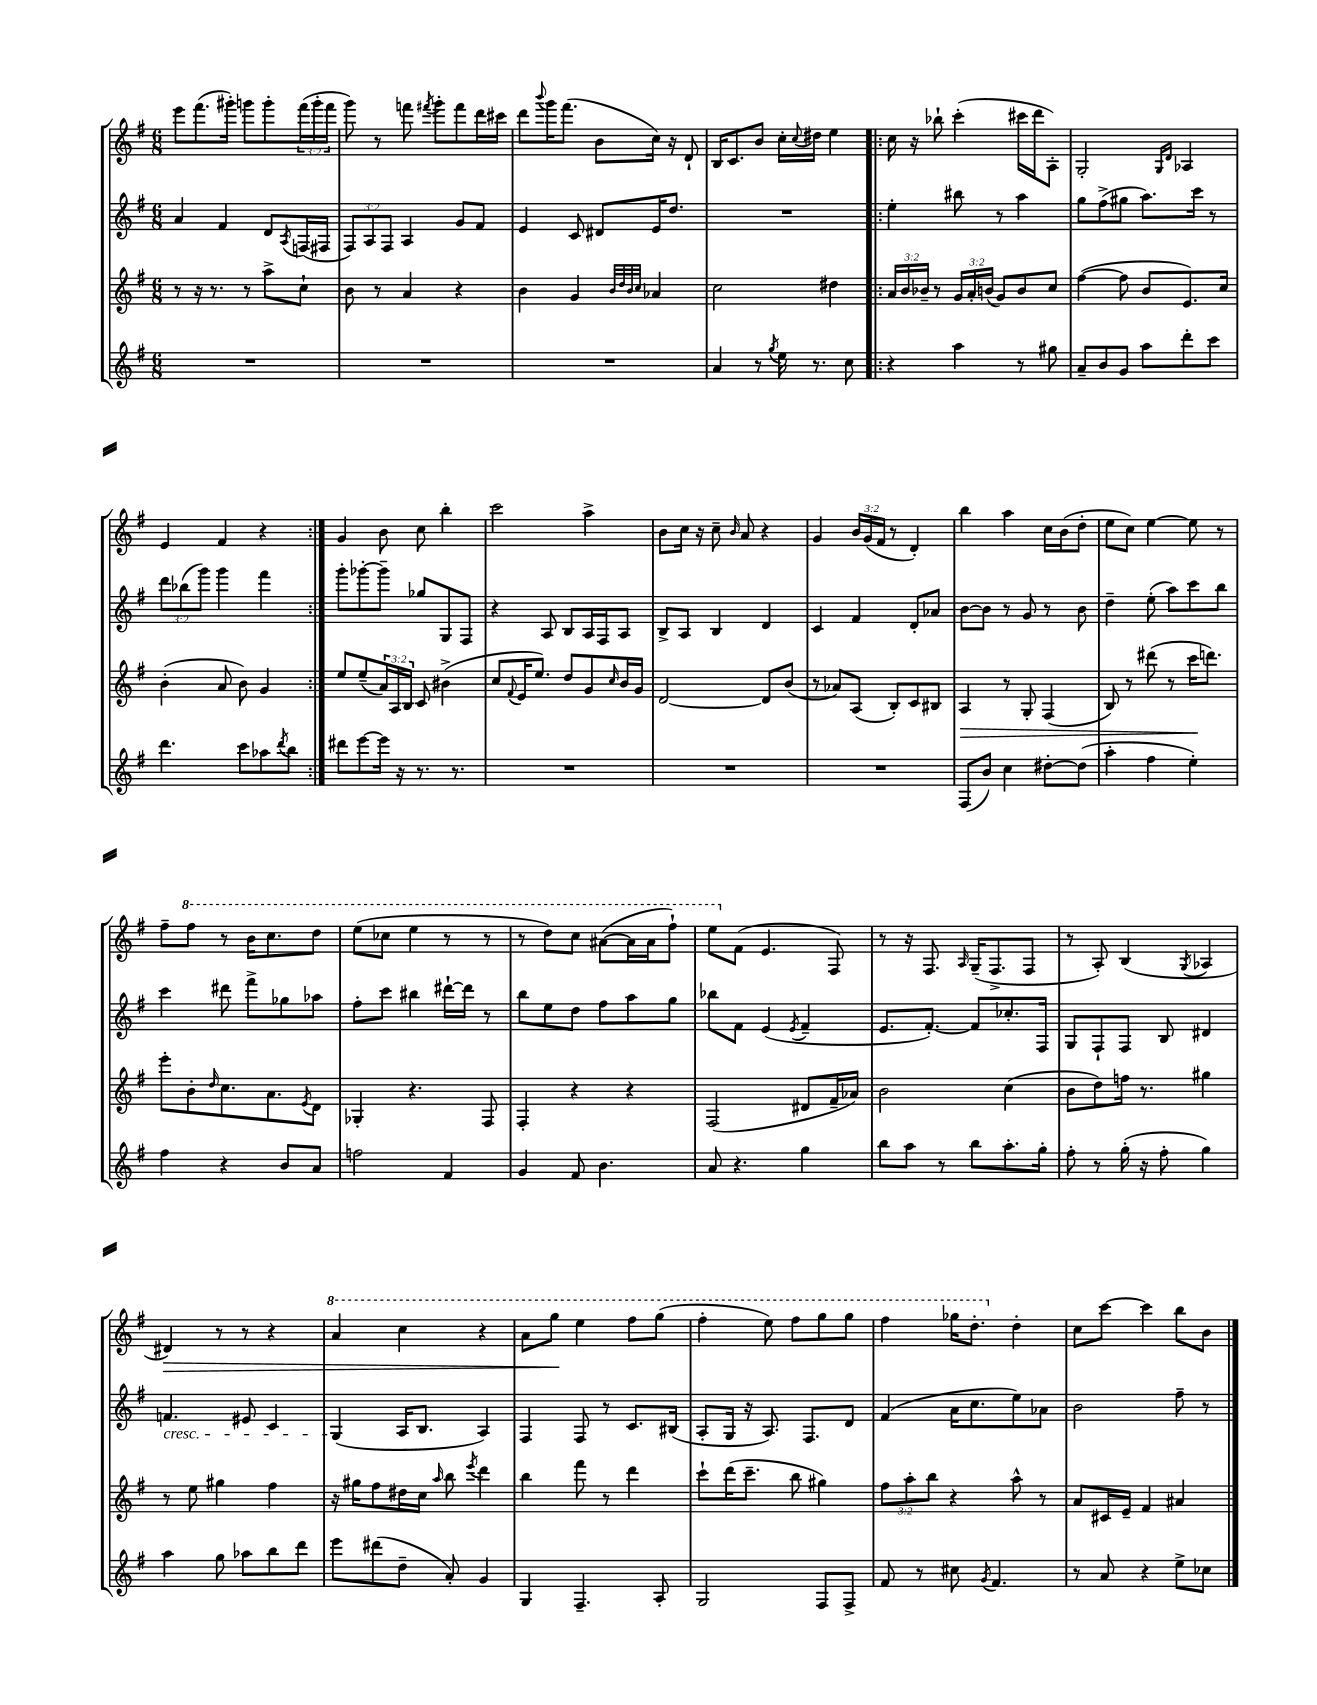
<<
\new StaffGroup <<
\new Staff = "s0" {
    \clef treble \key g \major \numericTimeSignature \time 6/8 \override Staff.TupletNumber.text = #tuplet-number::calc-fraction-text
    e'''8 fis'''8.( gis'''16-.) g'''8 g'''8-. \tuplet 3/2 { fis'''16( g'''16-. fis'''16 } |
    g'''8) r8 f'''8 \acciaccatura { fis'''8 } g'''8-. fis'''8 d'''16 cis'''16 |
    d'''8 \appoggiatura { b'''8 } g'''16 fis'''8.( b'8 c''16) r16 d'8-! |
    b16 c'8. b'8 c''16-. \appoggiatura { c''8 } dis''16 e''4 |
    \repeat volta 2 { c''16 r16 bes''8-! c'''4-.( cis'''16 d'''16 a8-.) |
    g2-. \grace { g16 d'16 } aes4 |
    e'4 fis'4 r4 | }
    g'4 b'8 c''8 b''4-. |
    c'''2 a''4-> |
    b'8 c''16 r16 c''8-- \grace { b'16 } a'8 r4 |
    g'4 \tuplet 3/2 { b'16 g'16( fis'16 } r8 d'4-.) |
    b''4 a''4 c''16 b'16( d''8-. |
    e''8 c''8) e''4~ e''8 r8 |
    fis''8-- \ottava #1 fis'''8 r8 b''16 c'''8. d'''8 |
    e'''8( ces'''8 e'''4 r8 r8 |
    r8 d'''8) c'''8 ais''8~( ais''16 ais''16 fis'''8-!) |
    e'''8 \ottava #0 fis'8( e'4. fis8) |
    r8 r16 fis8. \grace { a16 } g16--( fis8.-> fis8 |
    r8 a8-.) b4( \acciaccatura { g8 } aes4 |
    dis'4\>) r8 r8 r4 |
    \ottava #1 a''4 c'''4 r4 |
    a''8 g'''8\! e'''4 fis'''8 g'''8( |
    fis'''4-. e'''8) fis'''8 g'''8 g'''8 |
    fis'''4 ges'''16 d'''8.-. \ottava #0 d''4-. |
    c''8 c'''8~ c'''4 b''8 b'8 \bar "|." |
}
\new Staff = "s1" {
    \clef treble \key g \major \numericTimeSignature \time 6/8 \override Staff.TupletNumber.text = #tuplet-number::calc-fraction-text
    a'4 fis'4 d'8 \acciaccatura { a8 } f16( fis16 |
    \tuplet 3/2 { fis8) a8 fis8 } a4 g'8 fis'8 |
    e'4 c'8 dis'8 e'16 d''8. |
    R2. |
    \repeat volta 2 { e''4-. bis''8 r8 a''4 |
    g''8 fis''8->( gis''8 a''8.) c'''16 r8 |
    \tuplet 3/2 { d'''8 bes''8( g'''8) } g'''4 fis'''4 | }
    g'''8-. ges'''8~-. ges'''8-- ges''8 g8 fis8 |
    r4 a8 b8 a16 fis16 a8 |
    b8-> a8 b4 d'4 |
    c'4 fis'4 d'8-. aes'8 |
    b'8~ b'8 r8 g'8 r8 b'8 |
    d''4-- e''8-.( a''8) c'''8 b''8 |
    c'''4 dis'''8 fis'''8-> ges''8 aes''8 |
    fis''8-. c'''8 bis''4 dis'''16~-! dis'''16 r8 |
    b''8 e''8 d''8 fis''8 a''8 g''8 |
    bes''8 fis'8 e'4( \acciaccatura { e'8 } fis'4-- |
    e'8. fis'8.~-.) fis'8 ces''8.-. fis16 |
    g8 fis8-! fis8 b8 dis'4 |
    f'4.\cresc eis'8 c'4 |
    g4\!( a16 b8. a4) |
    fis4 fis8 r8 c'8. bis16( |
    a8-. g16 r16 a8.) fis8. d'8 |
    fis'4( a'16 c''8. e''8) aes'8 |
    b'2 fis''8-- r8 \bar "|." |
}
\new Staff = "s2" {
    \clef treble \key g \major \numericTimeSignature \time 6/8 \override Staff.TupletNumber.text = #tuplet-number::calc-fraction-text
    r8 r16 r8. r8 a''8-> c''8-! |
    b'8 r8 a'4 r4 |
    b'4 g'4 \grace { b'32 d''32 b'32 c''32 } aes'4 |
    c''2 dis''4 |
    \repeat volta 2 { \tuplet 3/2 { a'16 b'16 bes'16-- } r8 \tuplet 3/2 { g'16 a'16-. b'16( } g'8) b'8 c''8 |
    fis''4~( fis''8 b'8 e'8.) c''16 |
    b'4-.( a'8 b'8) g'4 | }
    e''8 e''8--( \tuplet 3/2 { a'16) a16 b16 } c'8 bis'4->( |
    c''8 \appoggiatura { fis'8 } e'16 e''8.) d''8 g'8 \grace { c''16 } b'16 g'16 |
    d'2~ d'8 b'8( |
    r8 aes'8) a8( b8-.) c'8 bis8 |
    a4\> r8 g8-. fis4( |
    b8) r8 dis'''8( r8 c'''16\! d'''8.) |
    e'''8-. b'8-. \grace { d''16 } c''8. a'8. \acciaccatura { e'8 } d'8 |
    ges4-. r4. fis8 |
    fis4-. r4 r4 |
    fis2( dis'8 fis'16-- aes'16) |
    b'2 c''4( |
    b'8 d''8) f''16 r8. gis''4 |
    r8 e''8 gis''4 fis''4 |
    r16 gis''16 fis''8 dis''16 c''16 \grace { a''16 } b''8 \acciaccatura { e'''8 } d'''4 |
    b''4 fis'''8 r8 d'''4 |
    c'''8-! d'''16( c'''8.-- b''8 gis''4) |
    \tuplet 3/2 { fis''8 a''8-. b''8 } r4 a''8-^ r8 |
    a'8 cis'16 e'16-- fis'4 ais'4 \bar "|." |
}
\new Staff = "s3" {
    \clef treble \key g \major \numericTimeSignature \time 6/8
    R2. |
    R2. |
    R2. |
    a'4 r8 \acciaccatura { g''8 } e''16 r8. c''8 |
    \repeat volta 2 { r4 a''4 r8 gis''8 |
    a'8-- b'8 g'8 a''8 d'''8-. c'''8 |
    d'''4. c'''8 aes''8 \acciaccatura { d'''8 } b''8 | }
    dis'''8 e'''8~ e'''16 r16 r8. r8. |
    R2. |
    R2. |
    R2. |
    fis8( b'8) c''4 dis''8~-. dis''8( |
    a''4-. fis''4 e''4-.) |
    fis''4 r4 b'8 a'8 |
    f''2 fis'4 |
    g'4 fis'8 b'4. |
    a'8 r4. g''4 |
    b''8 a''8 r8 b''8 a''8.-. g''16-. |
    fis''8-. r8 g''16-.( r16 fis''8-. g''4) |
    a''4 g''8 aes''8 b''8 d'''8 |
    e'''8 dis'''8( d''8-- a'8-.) g'4 |
    g4 fis4.-- a8-. |
    g2 fis8 fis8-> |
    fis'8 r8 cis''8 \acciaccatura { g'8 } fis'4. |
    r8 a'8 r4 e''8-> ces''8 \bar "|." |
}
>>
>>
\layout { \context { \Score \remove "Bar_number_engraver" } }
